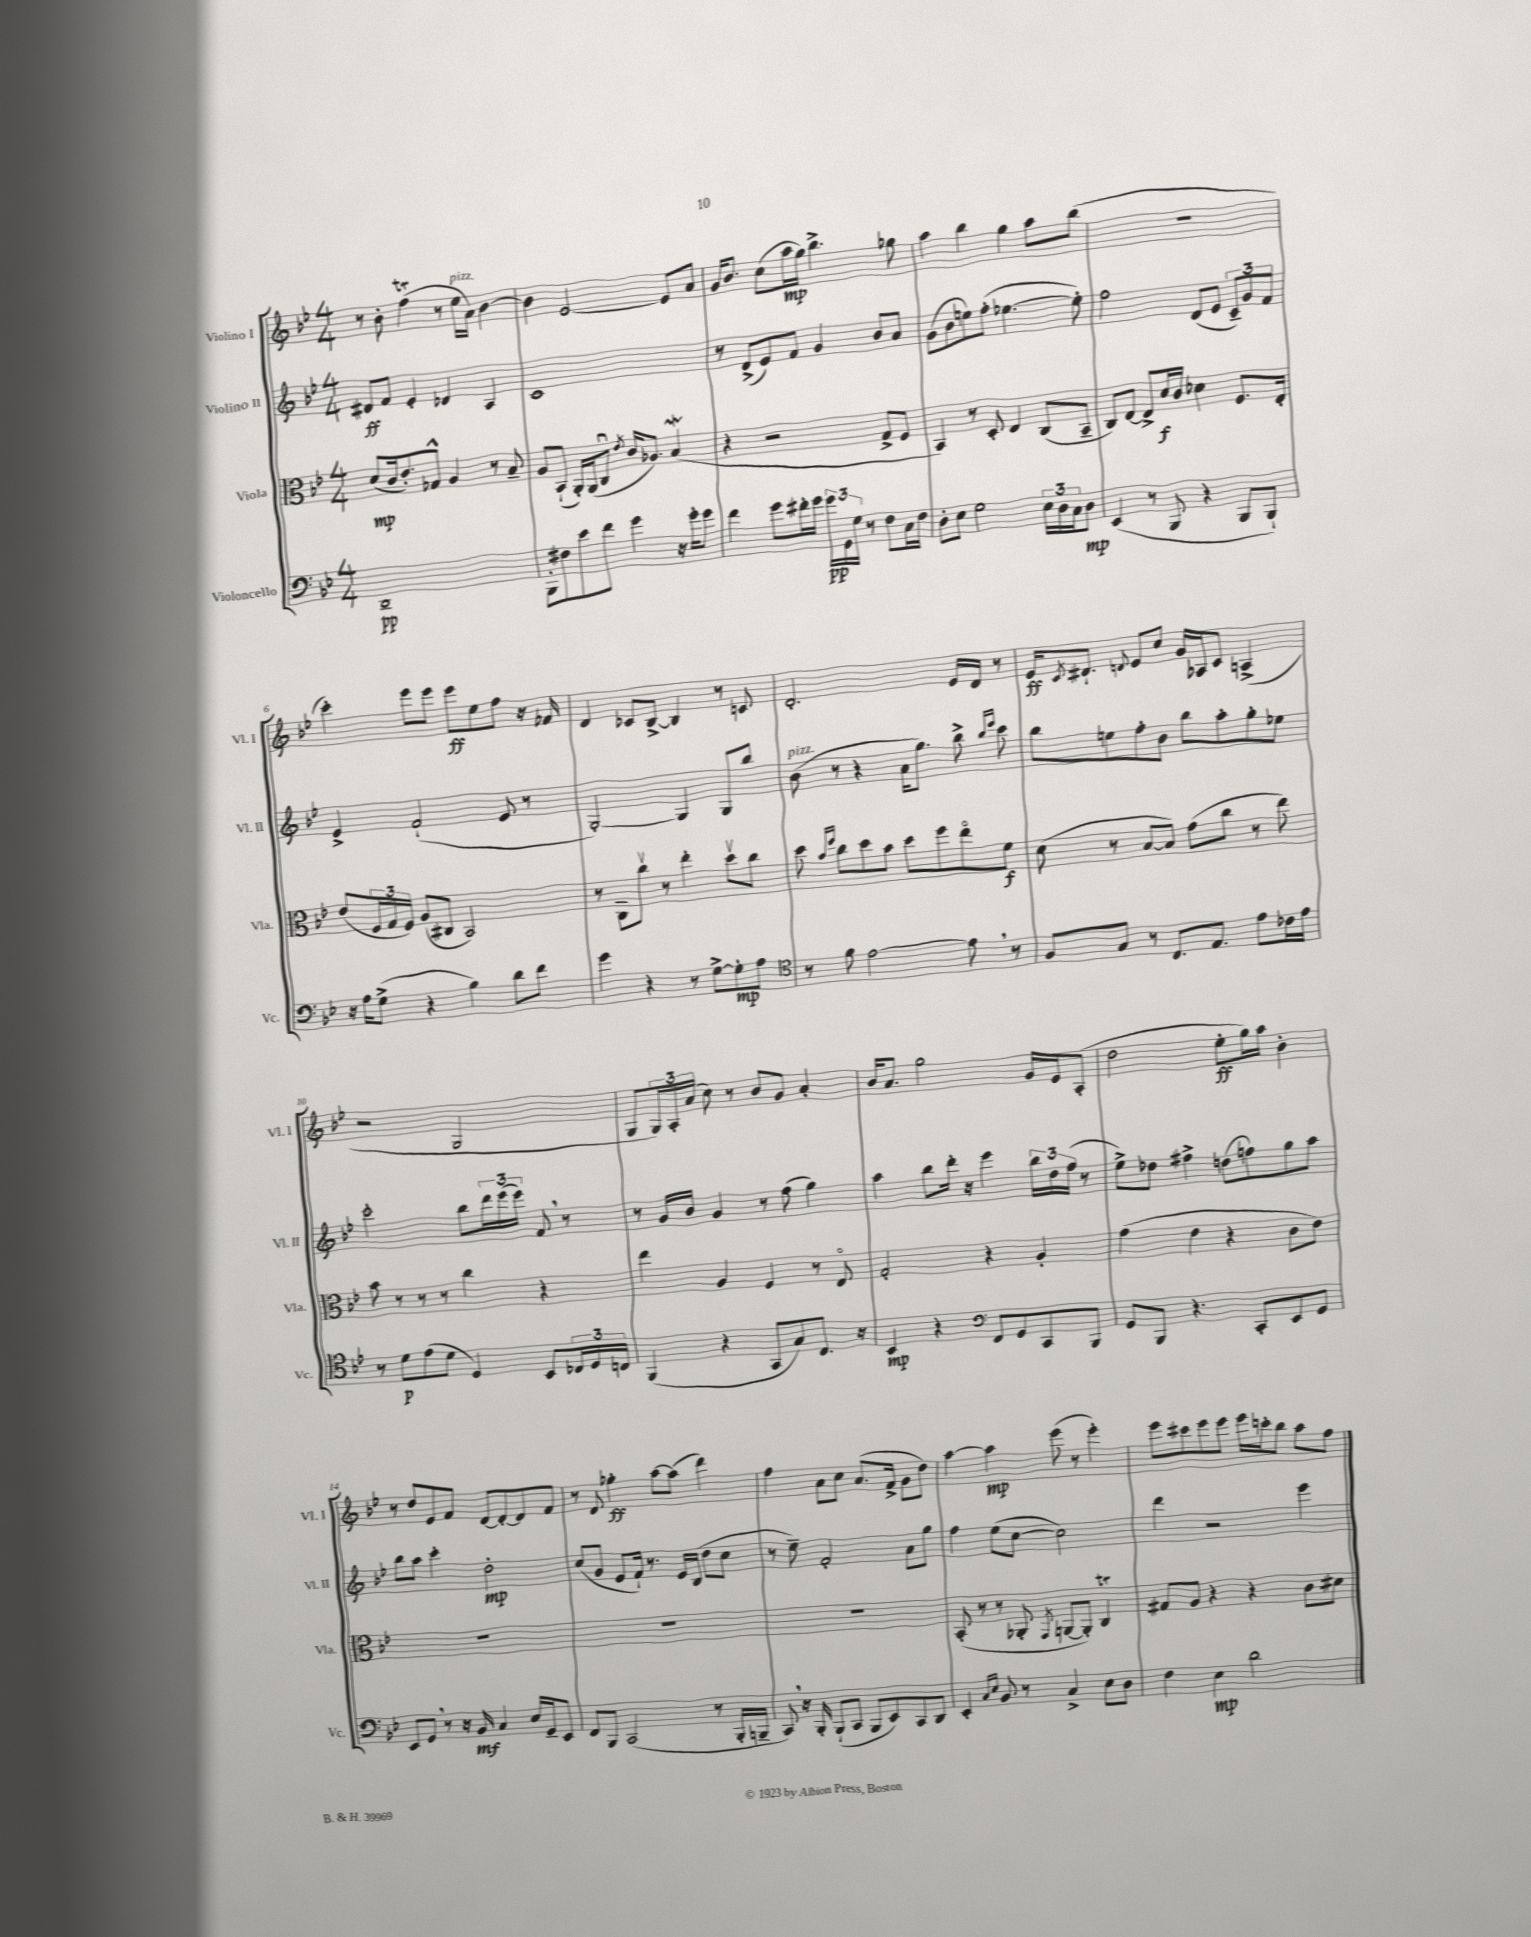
<<
\new StaffGroup <<
\new Staff = "s0" \with { instrumentName = "Violino I" shortInstrumentName = "Vl. I" } {
    \clef treble \key bes \major \numericTimeSignature \time 4/4
    r8 bes'8-. f''4\trill( r8 ees''16^\markup { \italic "pizz." } a'16) bes'4~ |
    bes'4 ees'2~ ees'8 a'8 |
    g'16 bes'8. c''8( a''16\mp g''16) bes''4.-> ges''8 |
    a''4 bes''4 g''4 a''8 bes''8( |
    R1 |
    c'''4-.) ees'''8 ees'''8 ees'''8\ff ees''8 f''8 r16 fes'16 |
    d'4 ces'8 bes8~-> bes4 r8 c'8 |
    d'2.-. ees'16 d'16 r8 |
    ees'16\ff \acciaccatura { c'8 } dis'8.-! \appoggiatura { d'8 } ees'8 c''8 g'16 aes16 c'8 a4->( |
    r2 g2 |
    g8 \tuplet 3/2 { g16) a16-. a'16( } c''8) r8 bes'8 g'8 a'4-. |
    bes'16 a'8. g''2 g'16 ees'16 a8-.( |
    d''2 ees''8-.\ff g''16) a''16 bes'4-. |
    r8 d''8 ees'8 f'8 d'8~ d'8~-. d'8 f'8 |
    r8 d'8 ges''4-.\ff a''8~ a''8( d'''4) |
    f''4 a'8 c''8 a'8.( f'16-> g'8 d''8) |
    a''4~ a''4\mp ees'''8( r8 ees'''4-.) |
    ees'''8 cis'''8 ees'''8 ees'''8 ees'''16 c'''16-. bes''8 a''8 f''8 \bar "|." |
}
\new Staff = "s1" \with { instrumentName = "Violino II" shortInstrumentName = "Vl. II" } {
    \clef treble \key bes \major \numericTimeSignature \time 4/4
    dis'8\ff f'8 ees'4-. des'4 a4 |
    c'1 |
    r8 d'8->( ees'8) f'8 g'4 bes'8 a'8 |
    g'8( bes'8 e''8) f''8-.( ees''4.~ ees''8-.) |
    f''2 d'8( ees'8 \tuplet 3/2 { c'8--) g'8 f'8 } |
    ees'4-> f'2-!( ees'8 r8 |
    g2~-.) g4 g8 bes''8 |
    bes'8^\markup { \italic "pizz." }( r8 r4 a'16 g''8.) bes''8-> \grace { bes''16 ees'''16 } c'''8 |
    bes''8 e''8 f''8-. bes'8 bes''8 a''8-. g''8-. ees''8 |
    c'''2-. bes''8 \tuplet 3/2 { d'''16 ees'''16( ees'''16) } f'8 \breathe r8 |
    r8 g'16 bes'16 g'4 r8 f''8( g''4) |
    a''4 bes''8 d'''16-. r16 ees'''4 \tuplet 3/2 { bes''16 d''16 f''16( } r8 |
    ees''8->) des''8 fis''4-> d''8( f''8) g''8 a''8 |
    bes''8 a''8 c'''4-. d''2-.\mp |
    c''8( g'8 ees'8 f'16-!) r8. ees'16 bes16( d''8 c''8 |
    r8 ees''8--) f'2-. a'8 g''8 |
    f''4 ees''8( c''8~ c''2) |
    d'''4 r2 ees'''4 \bar "|." |
}
\new Staff = "s2" \with { instrumentName = "Viola" shortInstrumentName = "Vla." } {
    \clef alto \key bes \major \numericTimeSignature \time 4/4
    d'8\mp( c'16 ees'8.-.) ges8-^ a4 r8 bes8-- |
    a8 bes,8-!( a,16-.) a,16( c8\downbow \acciaccatura { ees'8 } c'16 aes8.) bes4\mordent( |
    r4 r2 g8-> f8 |
    bes,4) r8 d8-. ees4 c8( bes,8-- |
    c8) ees8~ ees8-> d'16\f c'16 des'4 f8. ees16-. |
    ees'8( \tuplet 3/2 { f16 g16 f16) } a8( cis8 bes,2) |
    r8 c8-- c''8\upbow r8 ees''4-. d''8\upbow c''8 |
    d''8 \grace { bes'16 f''16 } c''8 d''8 bes'8 d''8 f''8 ees''8\flageolet f'8\f |
    d'8( r8 bes8~ bes8) g'8( c''8 r8 ees''8) |
    bes'8 r8 r8 r8 c''4 r4 |
    ees''4 a4 f4 r8 ees8\flageolet |
    g2-. r4 a4-. |
    g'4( ees'4 r4 c'8 ees'8) |
    R1 |
    R1 |
    R1 |
    bes,8-.( r8 r8 aes,8-. \acciaccatura { g,8 } a,8~ a,8-.) c4\trill |
    gis8 a8 r4 r4 c'8 dis'8 \bar "|." |
}
\new Staff = "s3" \with { instrumentName = "Violoncello" shortInstrumentName = "Vc." } {
    \clef bass \key bes \major \numericTimeSignature \time 4/4
    d,1--\pp |
    bes,,8-. fis8 ees'8 f'8 g'4 r16 g'16-. g'8 |
    f'4 g'8 fis'16-. g'16 \tuplet 3/2 { g'16\pp g,16 g16 } r8 f8 c16 f16 |
    d8-. ees8 g2 \tuplet 3/2 { ees16 d16 c16 } d8\mp |
    ees,4( r8 bes,,8 r4 bes,,8 bes,,8-!) |
    r16 a16 g8->( r4 bes4) d'8 f'8 |
    g'4 r4 r8 g8~-> g8-.\mp a8 |
    \clef tenor r8 f'8 ees'2~ ees'8 \breathe r8 |
    f8 g8 r8 c8. ees8. ees'8 ces'16 ees'16 |
    r8 d'8\p ees'8( d'8 d4) bes,8 \tuplet 3/2 { ces16 d16 c16 } |
    f,4( r4 g,8 g8) c8. r16 |
    bes,4\mp r4 \clef bass f,8 g,8 c,8 bes,,8 |
    g,8 bes,,8 r4. c,8-. ees,8 g,8 |
    ees,8 g,8 \breathe r8 r16 bes,16\mf c4 ees16 g,16-- ees,8 |
    f,8 bes,,8 c,2( r8 bes,,16-. b,,16-- |
    c,8) \breathe r16 bes,,16-. bes,,8-!( c,8 bes,,8 ees,8) c,8 d,8 |
    ees,4-. \grace { c16 ees16 } bes,8 r8 c4-> ees8 d8 |
    f4 ees4\mp d'2 \bar "|." |
}
>>
>>
